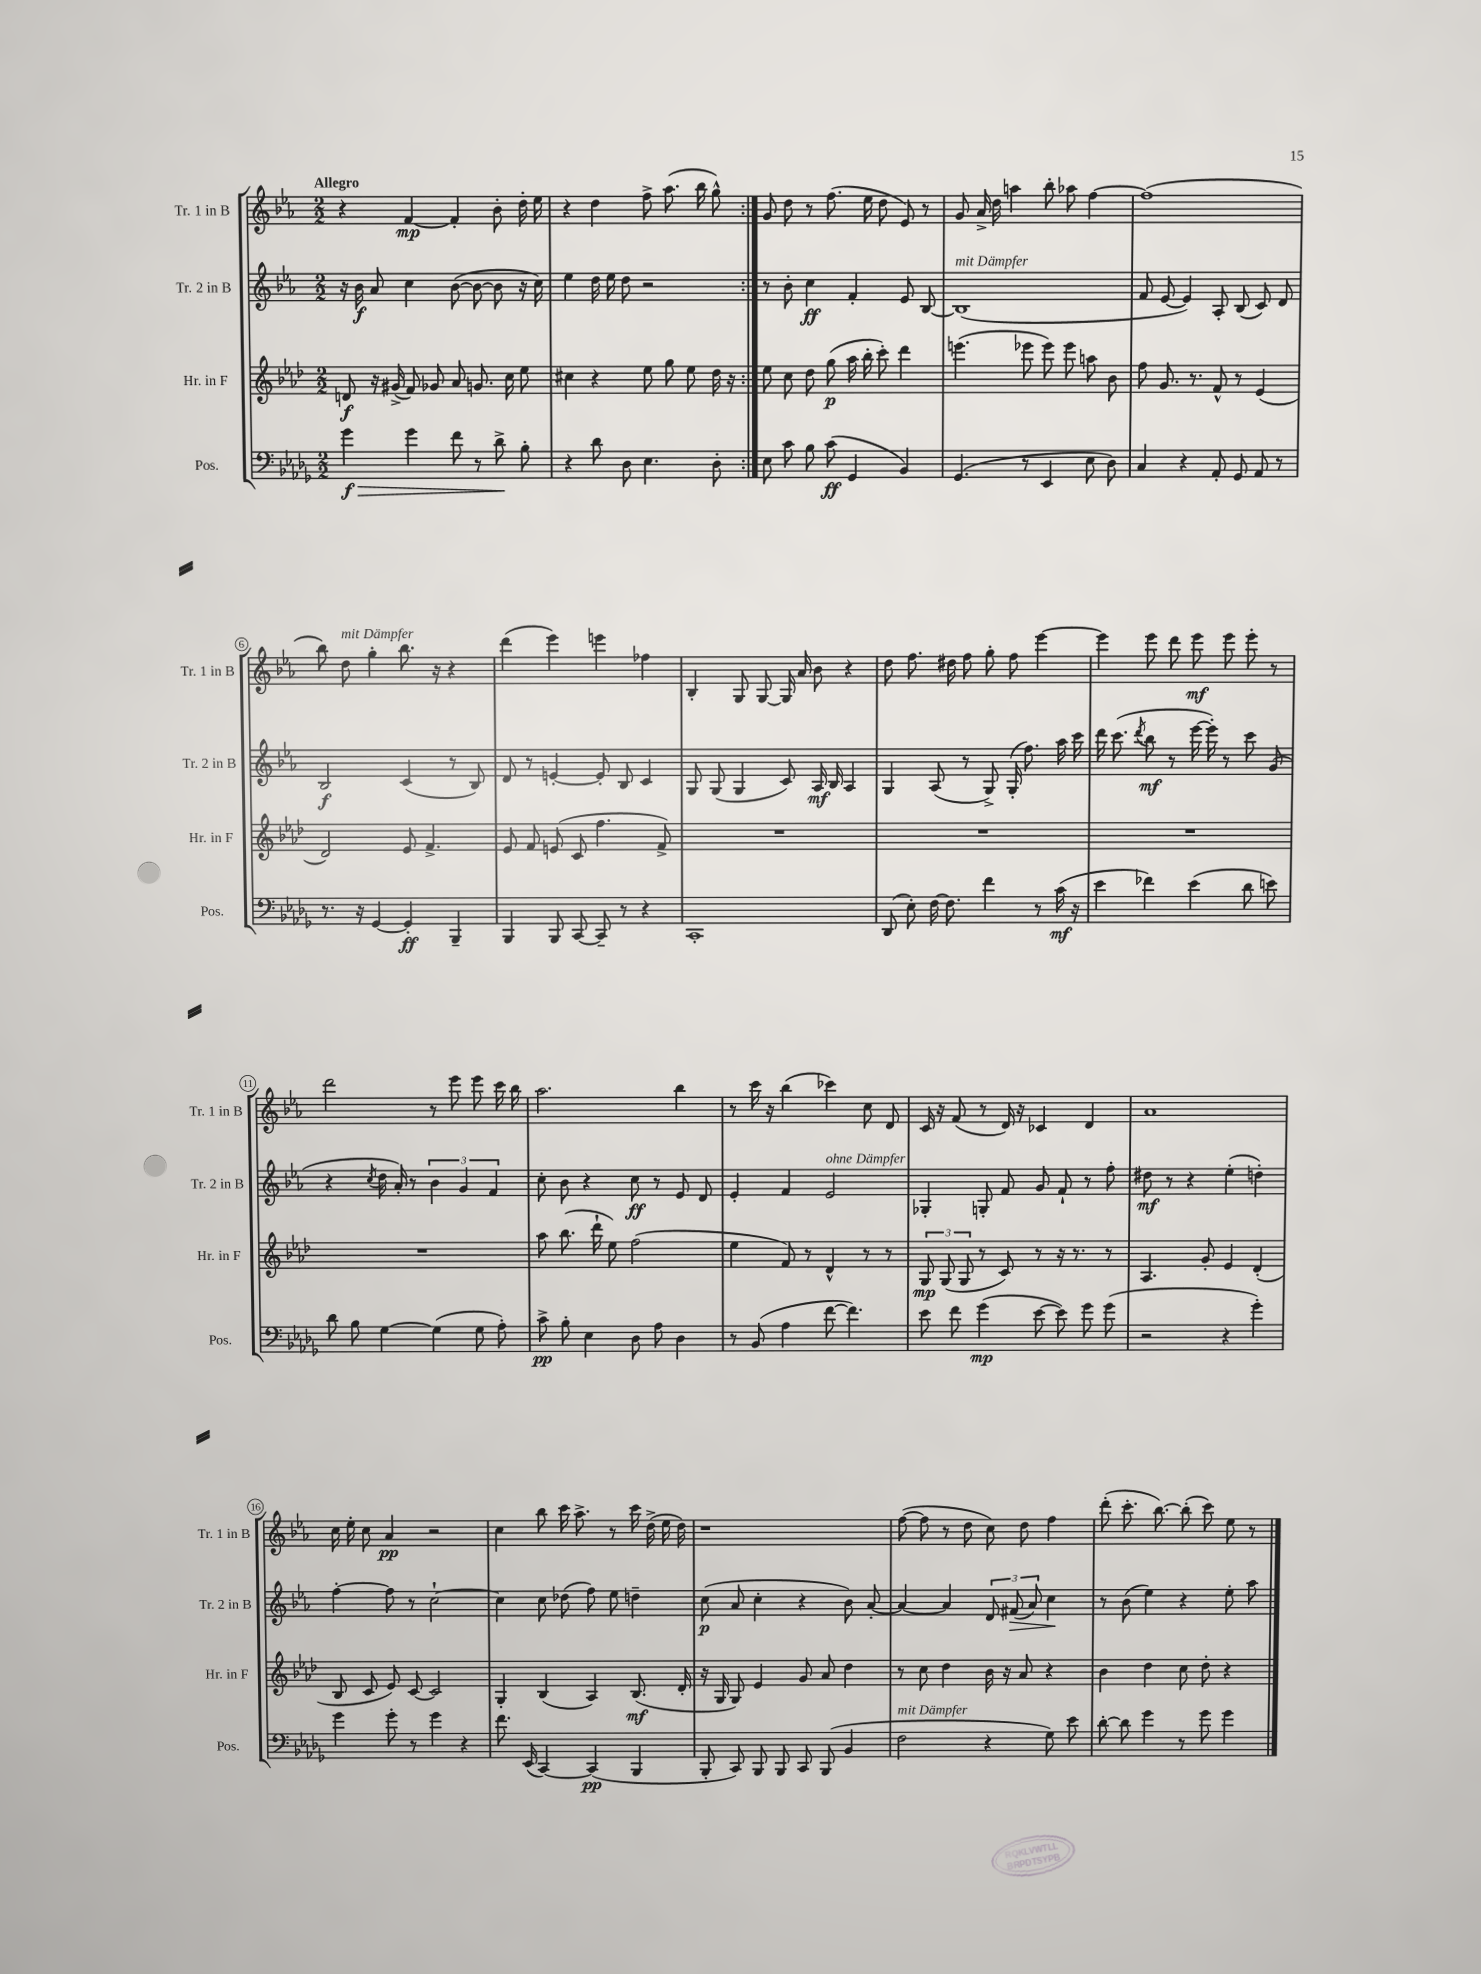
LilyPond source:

<<
\new StaffGroup <<
\new Staff = "s0" \with { instrumentName = "Tr. 1 in B" shortInstrumentName = "Tr. 1 in B" } {
    \clef treble \key ees \major \numericTimeSignature \time 2/2 \tempo "Allegro"
    \autoBeamOff \repeat volta 2 { r4 f'4~\mp f'4-. bes'8-. d''16-. ees''16 |
    r4 d''4 f''8-> aes''8.( bes''16 g''8-^) | }
    g'8 d''8 r8 f''8.( ees''16 d''8 ees'8) r8 |
    g'8 aes'16-> d''16 a''4 bes''8-. aes''8 f''4~ |
    f''1( |
    bes''8) d''8^\markup { \italic "mit Dämpfer" } g''4-. bes''8. r16 r4 |
    d'''4( ees'''4) e'''4 fes''4 |
    bes4-. g8 g8~ g16 aes'16 bes'8 r4 |
    d''8 f''8. dis''16 f''8 g''8-. f''8 ees'''4~ |
    ees'''4 ees'''8 d'''8 ees'''8\mf ees'''8 ees'''8-. r8 |
    d'''2 r8 ees'''8 ees'''8 c'''16 bes''16 |
    aes''2. bes''4 |
    r8 c'''16 r16 bes''4( ces'''4) c''8 d'8 |
    c'16 r16 f'8( r8 d'16) r16 ces'4 d'4 |
    aes'1 |
    c''16 ees''16-. c''8 aes'4\pp r2 |
    c''4 bes''8 c'''16 aes''8.-> r8 c'''16 d''16->( ees''16 d''16) |
    r1 |
    f''8~( f''8 r8 d''8 c''8) d''8 f''4 |
    d'''8-.( c'''8.-. bes''8.~) bes''8-.( c'''8) ees''8 r8 \bar "|." |
}
\new Staff = "s1" \with { instrumentName = "Tr. 2 in B" shortInstrumentName = "Tr. 2 in B" } {
    \clef treble \key ees \major \numericTimeSignature \time 2/2
    \autoBeamOff \repeat volta 2 { r16 bes'16\f aes'8 c''4 bes'8~( bes'8~ bes'8 r16 c''16) |
    ees''4 d''16 ees''16 d''8 r2 | }
    r8 bes'8-. c''4\ff f'4-. ees'8 bes8~ |
    bes1^\markup { \italic "mit Dämpfer" }( |
    f'8 ees'8~ ees'4) aes8-. bes8( c'8) d'8 |
    bes2\f c'4( r8 bes8) |
    d'8 r8 e'4~-. e'8-. bes8 c'4 |
    g8 g8( g4 c'8) aes16\mf bes16 aes4 |
    g4 aes8( r8 g8->) g16-.( f''8.) aes''16 c'''16 |
    d'''16 c'''8.( \acciaccatura { d'''8 } bes''8\mf r8 ees'''16~ ees'''16-.) r8 c'''8 g'8( |
    r4 \acciaccatura { c''8 } d''16 aes'16-.) r8 \tuplet 3/2 { bes'4 g'4 f'4 } |
    c''8-. bes'8 r4 c''8\ff r8 ees'8 d'8 |
    ees'4-. f'4 ees'2^\markup { \italic "ohne Dämpfer" } |
    ges4-. g8-. f'8 g'8 f'8-! r8 f''8-. |
    dis''8\mf r8 r4 ees''4-.( d''4-.) |
    f''4~-. f''8 r8 c''2~-! |
    c''4 c''8 des''8( f''8) ees''8 d''4-- |
    c''8\p( aes'8 c''4-. r4 bes'8) aes'8~-. |
    aes'4~ aes'4 \tuplet 3/2 { d'8 fis'8\>( aes'8) } c''4\! |
    r8 bes'8( ees''4) r4 ees''8-. aes''8 \bar "|." |
}
\new Staff = "s2" \with { instrumentName = "Hr. in F" shortInstrumentName = "Hr. in F" } {
    \clef treble \key aes \major \numericTimeSignature \time 2/2
    \autoBeamOff \repeat volta 2 { d'8\f r16 gis'16->( f'8) ges'8 aes'8 g'8. c''16 ees''8 |
    cis''4 r4 ees''8 g''8 ees''8 des''16 r16 | }
    ees''8 c''8 des''8 g''8\p( aes''16 bes''16-. c'''8-.) des'''4 |
    e'''4.( ees'''8 ees'''8) ees'''8 a''8 bes'8 |
    f''8 g'8. r8. f'8-^ r8 ees'4( |
    des'2) ees'8 f'4.-> |
    ees'8 f'8 e'8( c'8 f''4. f'8->) |
    R1 |
    R1 |
    R1 |
    R1 |
    aes''8 bes''8.( des'''16-! ees''8) f''2( |
    ees''4 f'8) r8 des'4-^ r8 r8 |
    \tuplet 3/2 { g8\mp g8( g8 } r8 c'8) r8 r16 r8. r8 |
    aes4. g'8-. ees'4 des'4-.( |
    bes8 c'8 ees'8) c'8~ c'2 |
    g4-. bes4( aes4) bes8.\mf( des'16-. |
    r16 g16 g8) ees'4 g'8 aes'8 des''4 |
    r8 c''8 des''4 bes'16 r16 aes'8 r4 |
    bes'4 des''4 c''8 des''8-. r4 \bar "|." |
}
\new Staff = "s3" \with { instrumentName = "Pos." shortInstrumentName = "Pos." } {
    \clef bass \key des \major \numericTimeSignature \time 2/2
    \autoBeamOff \repeat volta 2 { ges'4\f\> ges'4 f'8 r8 des'8->\! bes8-. |
    r4 des'8 des8 ees4. des8-. | }
    ees8 c'8 bes8 c'8\ff( ges,4 bes,4) |
    ges,4.( r8 ees,4 ees8 des8) |
    c4 r4 aes,8-. ges,8 aes,8 r8 |
    r8. r16 ges,4~ ges,4-.\ff bes,,4-- |
    bes,,4 bes,,8 c,8~ c,8-- r8 r4 |
    c,1-. |
    des,8( ees8-.) f16~ f8. f'4 r8 c'16\mf( r16 |
    ees'4 fes'4) ees'4( des'8 e'8) |
    des'8 bes8 ges4~ ges4( ges8 aes8-.) |
    c'8->\pp bes8-. ees4 des8 aes8 des4 |
    r8 bes,8( aes4 f'8~ f'4.) |
    ees'8 f'8 ges'4\mp( ees'8~ ees'8) ges'8 ges'8( |
    r2 r4 ges'4-.) |
    ges'4 ges'8-. r8 ges'4 r4 |
    f'8. ees,16( c,4~) c,4\pp( bes,,4 |
    bes,,8-. c,8) bes,,8 bes,,8 c,8 bes,,8( bes,4 |
    f2^\markup { \italic "mit Dämpfer" } r4 ges8) ees'8 |
    des'8~-. des'8 ges'4 r8 ges'8 ges'4 \bar "|." |
}
>>
>>
\layout { \context { \Score \override BarNumber.stencil = #(make-stencil-circler 0.1 0.3 ly:text-interface::print) } }
